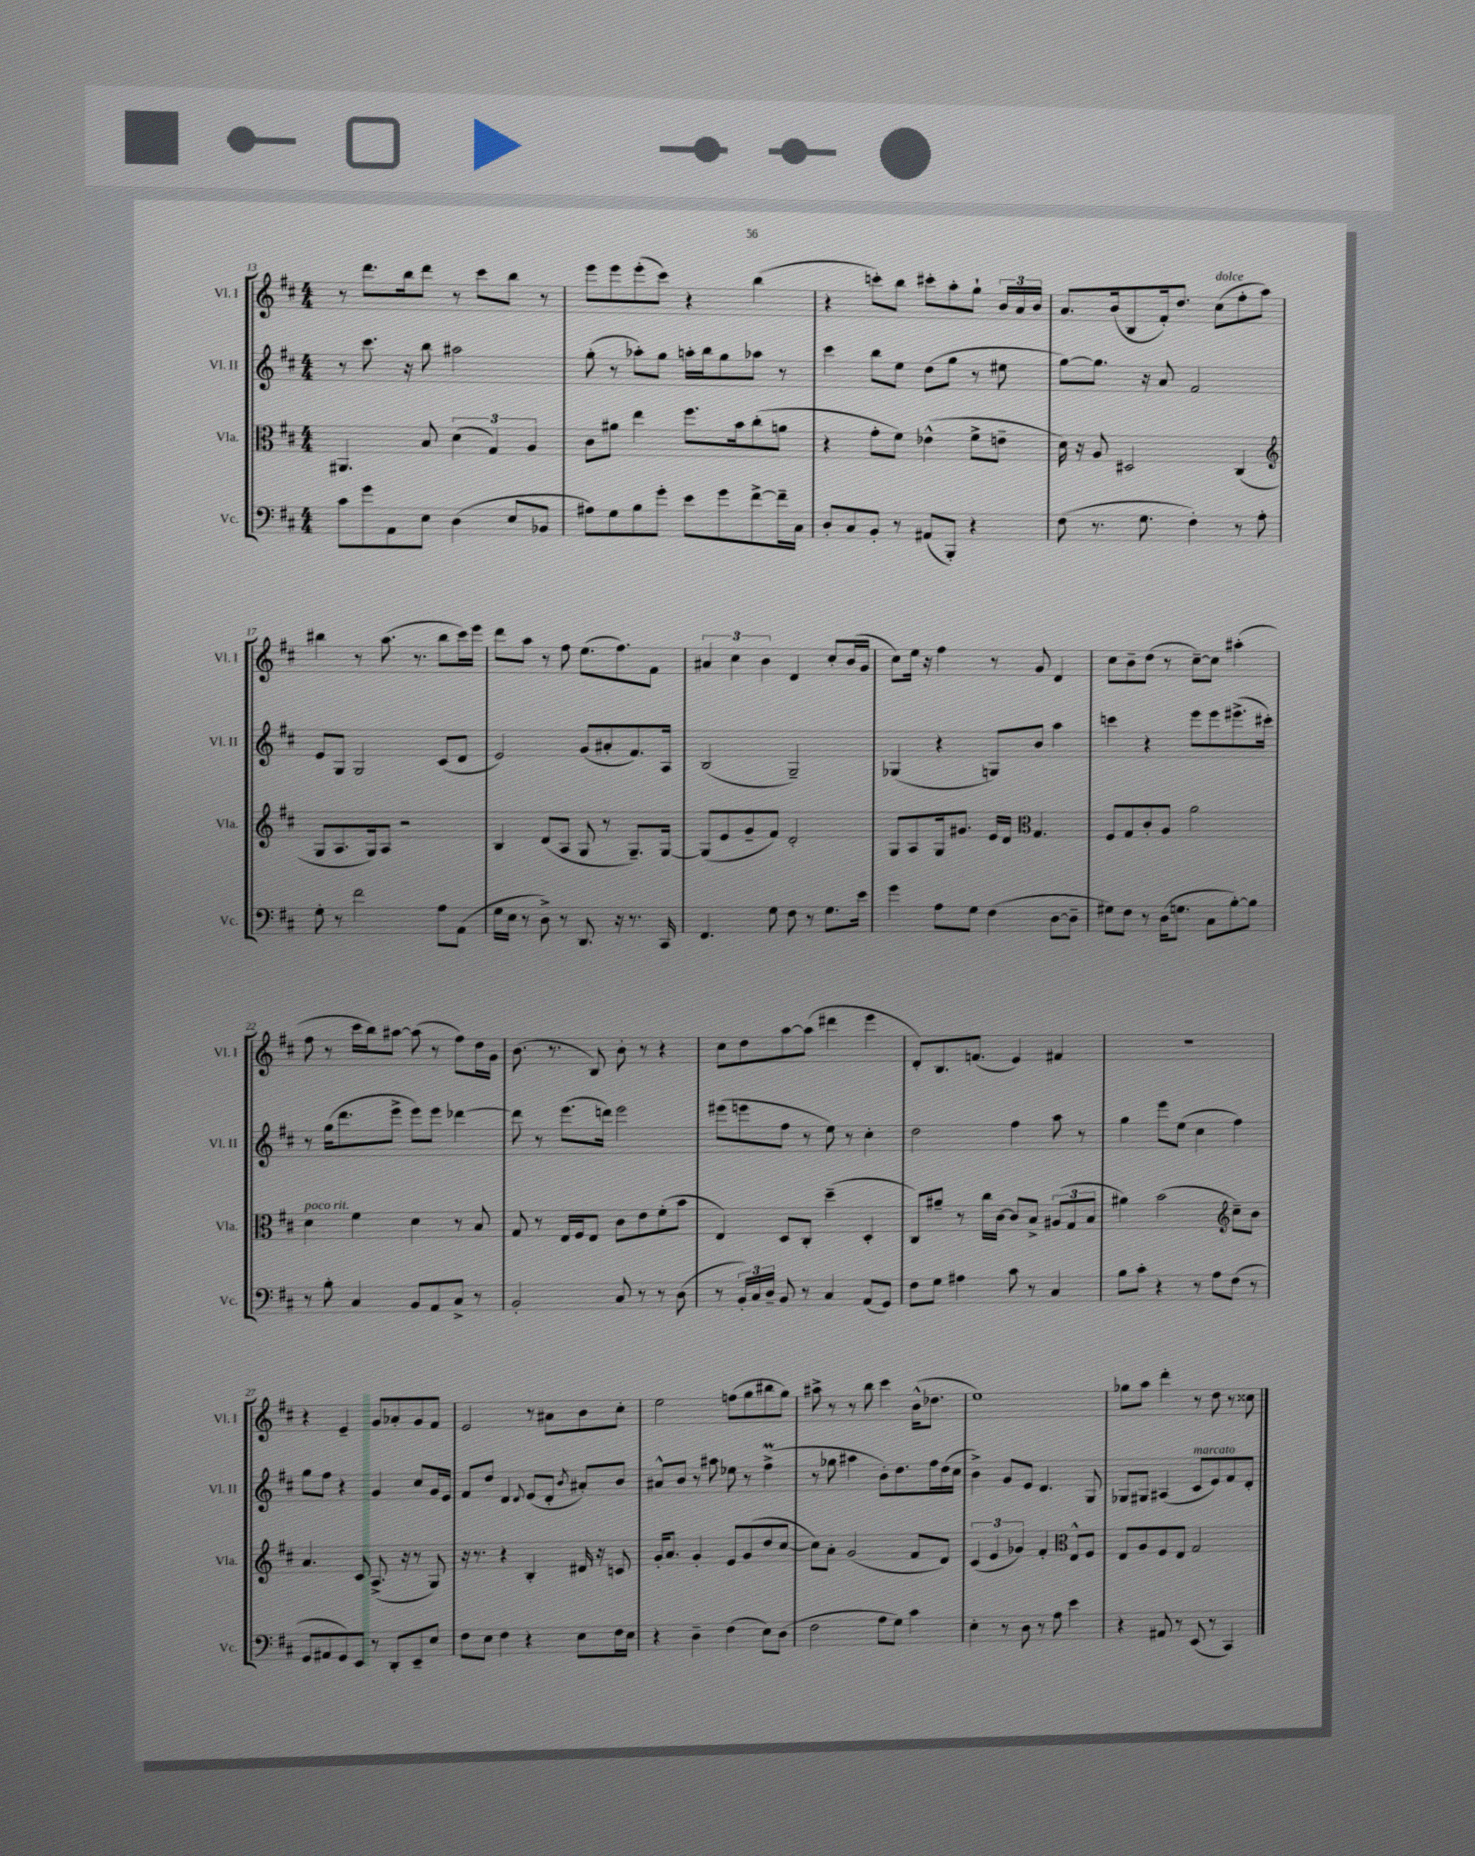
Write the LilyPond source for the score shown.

<<
\new StaffGroup <<
\new Staff = "s0" \with { instrumentName = "Vl. I" shortInstrumentName = "Vl. I" } {
    \clef treble \key d \major \numericTimeSignature \time 4/4
    \autoBeamOff r8 d'''8.[ b''16 d'''8] r8 cis'''8[ b''8] r8 |
    e'''8[ e'''8 e'''8-.( cis'''8]) r4 b''4( |
    r4 c'''8[-.) b''8] cis'''8[-. a''8-. g''8]-! \tuplet 3/2 { b'16[ a'16 b'16] } |
    a'8.[ b'16( b8 fis'16-.) d''8.] cis''8[^\markup { \italic "dolce" }( fis''8-. a''8]) |
    bis''4 r8 a''8.( r8. bis''8[ cis'''16) e'''16] |
    d'''8[ a''8] r8 fis''8 e''8.[( fis''8.) fis'8] |
    \tuplet 3/2 { ais'4 cis''4 b'4 } d'4 cis''8[-. b'16( g'16] |
    cis''8[) e''16] r16 fis''4 r8 g'8 d'4 |
    cis''8[ b'8-- d''8]( r8 cis''8[~--) cis''8] ais''4-.( |
    fis''8 r8 cis'''16[ b''16) ais''8]~ ais''8( r8 fis''8[) d''16 g'16] |
    b'8.( r8. b8) b'8-. r8 r4 |
    cis''8[ d''8 a''8~ a''8]( dis'''4 e'''4 |
    d'8[-.) b8. f'8.]( e'4) fis'4 |
    R1 |
    r4 e'4-- g'8[ aes'8-. g'8 fis'8] |
    e'2 r8 ais'8[ b'8 cis''8]-. |
    e''2 f''8[( g''8 bis''8 g''8]) |
    ais''8-> r8 r8 b''8 cis'''4 b'16[-^( des''8.] |
    e''1) |
    ges''8[ a''8] d'''4-. r8 d''8 r8 cisis''8 \bar "|." |
}
\new Staff = "s1" \with { instrumentName = "Vl. II" shortInstrumentName = "Vl. II" } {
    \clef treble \key d \major \numericTimeSignature \time 4/4
    \autoBeamOff r8 cis'''8. r16 b''8 ais''2 |
    g''8-.( r8 aes''8[-.) g''8] a''16[-. b''16 g''8 aes''8] r8 |
    cis'''4 b''8[ e''8] d''8[( g''8] r8 eis''8 |
    g''8[~) g''8.] r16 a'8 fis'2 |
    e'8[ g8] g2 cis'8[( d'8] |
    e'2) g'8[( ais'8-. fis'8.) a16] |
    b2( g2--) |
    ges4( r4 g8[) b'8] a''4 |
    c'''4 r4 e'''8[ e'''8 eis'''8.->( cis'''16]-.) |
    r8 g''16[( d'''8. e'''8]-> e'''8[) e'''8] des'''4~ |
    des'''8 r8 e'''8.[( d'''16]) e'''2 |
    eis'''8[( e'''8 fis''8] r8 e''8) r8 cis''4-. |
    d''2 fis''4 a''8 r8 |
    g''4 e'''8[ e''8]( cis''4 fis''4) |
    g''8[ fis''8] r4 g'4 cis''8[ g'16 e'16] |
    fis'8[ d''8] d'4 \appoggiatura { d'8 } e'8[( d'8]-. \acciaccatura { b'8 } ais'8[-.) b'8] |
    ais'8[-^ b'8] r8 ais''8 ees''8 r8 fis''4->\prall( |
    r8 ges''8 ais''4 b'8[-.) d''8. fis''16 d''16( cis''16] |
    b'4->) g'8[ e'8] d'4. g8 |
    ges8[ gis8] ais4( cis'8[^\markup { \italic "marcato" } e'8) fis'8 d'8]-. \bar "|." |
}
\new Staff = "s2" \with { instrumentName = "Vla." shortInstrumentName = "Vla." } {
    \clef alto \key d \major \numericTimeSignature \time 4/4
    \autoBeamOff ais,4. b8 \tuplet 3/2 { d'4( g4) a4 } |
    cis'8[ ais'8] e''4 fis''8.[ b'16 cis''8-.( a'8] |
    r4 g'8[-. fis'8]) ees'4-^( fis'8[-> e'8]-- |
    d'16) r16 a8 dis2 cis4( |
    \clef treble g8[ a8. g16) a8] r2 |
    b4 d'8[( a8] g8 r8 g8.[--) g16]~ |
    g8[( e'8 g'8-- fis'8]) d'2-. |
    g8[ a8 g16 gis'8.] e'16[ d'16] \clef alto g4. |
    fis8[ g8 cis'8-. a8] a'2 |
    d'4^\markup { \italic "poco rit." } fis'4 d'4 r8 b8 |
    g8 r8 e16[ fis16 e8] cis'8[ e'8 fis'8-.( b'8] |
    e4) d8[ cis8]-. d''4--( d4-. |
    cis8[) ais'8]-- r8 cis''16[ cis'16]~ cis'8[ b8]-> \tuplet 3/2 { ais8[( g8 b8] } |
    ais'4) b'2( \clef treble cis''8[--) b'8] |
    a'4. cis'8 a8.->( r16 r8 g8) |
    r16 r8. r4 b4-. dis'16 r16 c'8 |
    g'16[-. a'8.] g'4-. e'8[ g'8( d''8 cis''8]~ |
    cis''8[) a'8]-. g'2( fis'8[ d'8]) |
    \tuplet 3/2 { cis'4( e'4 ges'4) } fis'4-. \clef alto e8[-^ fis8] |
    e8[ a8 fis8 e8] g2 \bar "|." |
}
\new Staff = "s3" \with { instrumentName = "Vc." shortInstrumentName = "Vc." } {
    \clef bass \key d \major \numericTimeSignature \time 4/4
    \autoBeamOff cis'8[ g'8 a,8 e8] d4( e8[ bes,8] |
    ais8[) g8 b8 g'8]-. e'8[ g'8 fis'8~-> fis'16-- cis16] |
    d8[-. cis8 b,8]-. r8 ais,8[( b,,8]-.) r4 |
    fis8( r8. g8. fis4-.) r8 a8-. |
    g8-. r8 fis'2 a8[ a,8]( |
    g16[ e16] r8 d8->) r8 d,8. r16 r8. cis,16 |
    fis,4. g8 fis8 r8 g8.[ e'16] |
    g'4 a8[ g8] fis4( d8[~ d8]-- |
    gis8[) fis8] r8 d16[( g8.] cis8[ b8~-.) b8] |
    r8 b8-. cis4 b,8[ a,8 cis8]-> r8 |
    b,2-. cis8 r8 r8 d8( |
    r8 \tuplet 3/2 { b,16[-.) cis16 d16]-- } b,8 r8 cis4 a,8[( g,8]) |
    fis8[ g8] ais4 cis'8 r8 cis4 |
    b8[ cis'8]-. r4 r8 a8[ fis8]( r8 |
    g,8[ ais,8 g,8) e,8] r8 d,8[-. e,8-- e8] |
    fis8[ e8] fis4 r4 e8[ fis16 e16] |
    r4 d4-- fis4( e8[) d8]( |
    fis2 a8[ g8]) cis'4 |
    e4-. r8 d8 r8 a8 e'4 |
    r4 ais,8 r8 e,8( r8 cis,4) \bar "|." |
}
>>
>>
\layout { \context { \Score currentBarNumber = #13 } }
